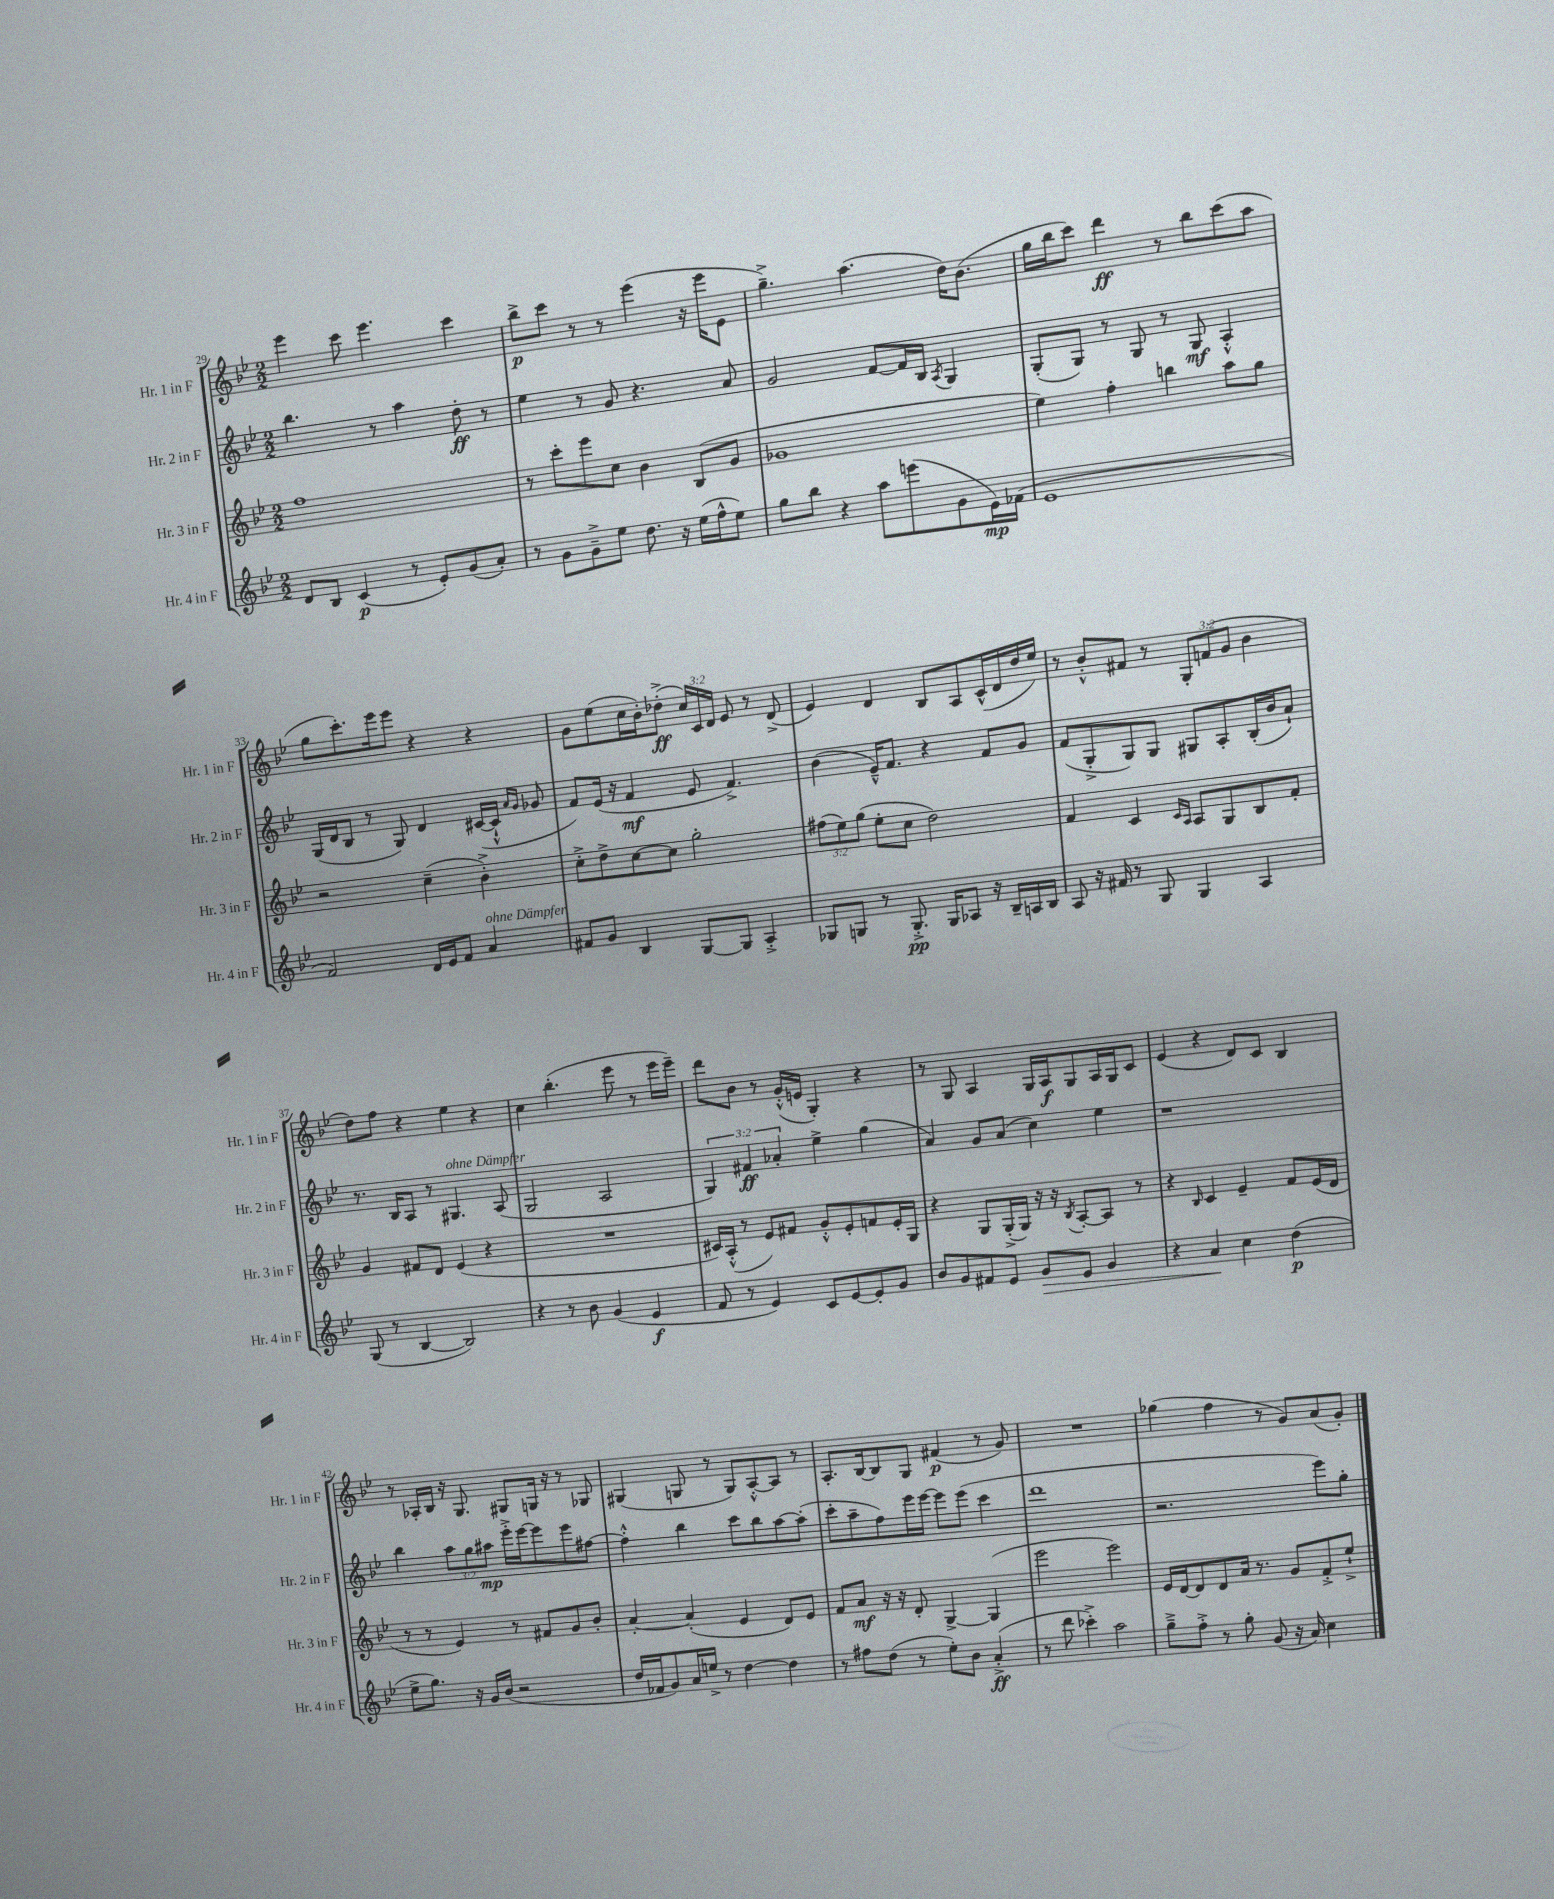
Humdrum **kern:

**kern	**kern	**kern	**kern
*staff4	*staff3	*staff2	*staff1
*clefG2	*clefG2	*clefG2	*clefG2
*k[b-e-]	*k[b-e-]	*k[b-e-]	*k[b-e-]
*M2/2	*M2/2	*M2/2	*M2/2
8d/L	1ff	4.bb-\	4eee-\
8B-/J	.	.	.
(4c/	.	.	8ccc\
.	.	8r	4.eee-\
8r	.	4aa\	.
8e-'/L)	.	.	.
(8g/	.	8dd'\	4ccc\
8a'/J)	.	8r	.
=	=	=	=
8r	8r	4ee-\	8bb-^\L
8g\L	8ccc'\L	.	8ccc\J
8g~^\	8eee-\	8r	8r
8ee-\J	8cc\J	8g/	8r
8.dd\	4b-\	4.r	(4eee-\
16r	.	.	.
(16ee-\LL	(8B-/L	.	16r
16ff^^\J	.	.	16eee-\LK
8ee-\J)	8g/J	8a/	8e-\J
=	=	=	=
8gg\L	1g-	2g/	4.gg~^\)
8bb-\J	.	.	.
4r	.	.	.
.	.	.	(4.aa\
8aa\L	.	[8f/L	.
(8eee\	.	16f/]L	.
.	.	16B-/JJ	.
.	.	8qA/	.
8g\	.	4G/	16dd\LK)
.	.	.	(8.b-\J
16e-\L)	.	.	.
(16f-\JJ	.	.	.
=	=	=	=
1e-	4ee-\)	(8G'/L	16gg\LL
.	.	.	16bb-\J
.	.	8G/J)	8ccc\J)
.	4ff'\	8r	4ddd\
.	.	8G/	.
.	4bb\	8r	8r
.	.	8G/	8bb-\L
.	8aa\L	4A'^^/	(8ccc\
.	8gg\J	.	8aa\J
=	=	=	=
2f/)	2r	(16G/LL	8gg\L
.	.	16d/J	.
.	.	8B-/J	8.ccc'\)
.	.	8r	.
.	.	.	16eee-\k
.	.	8G/)	8eee-\J
16d/LL	(4cc~\	4d/	4r
16e-/J	.	.	.
8f/J	.	.	.
4a/	4b-'^\)	([16c#/LL	4r
.	.	16c#`^^/]JJ	.
.	.	16qqa/LL	.
.	.	16qqg/JJ	.
.	.	8g-/	.
=	=	=	=
8f#/L	8cc'^\L	8f/L)	8g\L
8g/J	8dd^\	(16e-/Jk	(8ee-\
.	.	16r	.
4B-/	[8cc\	4f/	16cc\L
.	.	.	16b-'\J)
.	8cc\]J	.	(8dd-'^\J
[8G/L	2gg'\	8e-/	24cc/LL)
.	.	.	24c/
.	.	.	24d/JJ
8G/]J	.	4.f^/)	8e-/
4A'^/	.	.	8r
.	.	.	(8d^/
=	=	=	=
8G-/L	(12ff#\L	(4b-\	4e-/)
.	12ee-\)	.	.
8G/J	.	.	.
.	(12gg\J	.	.
8r	8ee-'\L	16e-~^^/LK)	4d/
.	.	8.f/J	.
8.G'^/	8cc\J	.	.
.	2dd\)	4r	8B-/L
16G/LK	.	.	.
8A-/J	.	.	8A/
16r	.	8f/L	(16c^^/L
16B-~/LL	.	.	16d/
16A/	.	8g/J	16dd/
16B-/JJ	.	.	16ee-/JJ)
=	=	=	=
8A/	4f/	(8f/L	8r
16r	.	8G'^/	8b-'^^/L
16f#/	.	.	.
8r	4c/	8G/)	8f#/J
8G/	.	8G/J	8r
.	16qqc/LL	.	.
.	16qqA/JJ	.	.
4G/	8A/L	8G#/L	12G'/L
.	.	.	(12f/
.	8G/	8A'/	.
.	.	.	12g/J
4A/	8B-/	(16B-'/L	4b-\
.	.	16b-/J	.
.	8f'/J	8a`/J)	.
=	=	=	=
(8G/	4g/	8.r	8dd\L)
8r	.	.	8ff\J
.	.	16B-/LK	.
[4B-/	8f#/L	8A/J	4r
.	8d/J	8r	.
2B-/])	(4e-/	4.G#/	4ee-\
.	4r	.	4r
.	.	(8A/	.
=	=	=	=
4r	1r	2G/	4cc\
8r	.	.	(4.bb-'\
8b-\	.	.	.
(4g/	.	2A/	.
.	.	.	8eee-\
4e-/	.	.	8r
.	.	.	16eee-\LL
.	.	.	16eee-~\JJ)
=	=	=	=
8f/	16c#/LL)	6G/)	8ddd\L
.	(16A'^^/JJ	.	.
8r	8r	.	8b-\J
.	.	6f#/	.
4e-/)	8e-/L)	.	8r
.	.	6a-'/	.
.	8f#/J	.	(16g'^^/LL
.	.	.	16e/JJ
8c/L	8g'^^/L	4ee-^\	4G'/)
[8e-/	8e-'/	.	.
8e-'/]	8f/	(4gg\	4r
8g/J	16e-'/L	.	.
.	16G/JJ	.	.
=	=	=	=
8b-/L	4r	4a/)	8r
8g/	.	.	8G/
8f#/	8G/L	8g/L	4A/
8e-/J	(16G'^/L	(8a/J	.
.	16G/JJ)	.	.
8g/L	16r	4cc\)	16G/LL
.	16r	.	16A/J
.	8qB-/	.	.
8e-/J	[8A'/L	.	8G/
4g/	8A/]J	4ee-\	16A/L
.	.	.	16G/J
.	8r	.	8c/J
=	=	=	=
4r	4r	1r	(4e-/
.	16qqB-/	.	.
4a/	4c/	.	4r
4cc\	4e-~/	.	8d/L)
.	.	.	8c/J
(4dd\	8f/L	.	4B-/
.	(16e-/L	.	.
.	16d/JJ	.	.
=	=	=	=
8ee-^\L	8r	4bb-\	8r
8.gg\J)	8r	.	16A-'/LL
.	.	.	16B-/JJ
.	4e-/)	12aa\L	16r
16r	.	.	8.G/
.	.	12gg\	.
16g/LL	.	.	.
.	.	12aa#\J	.
(16b-/JJ	.	.	.
2r	8r	16eee-'^\LL	8G#/L
.	.	[16eee-\J	.
.	8f#/L	8eee-\]	16G/Jk
.	.	.	16r
.	8g/	8eee-\	8r
.	8b-'/J	[8ff#\J	8G-/
=	=	=	=
16dd/LL	[4a'/	4ff#'^^\]	(4G#/
16f-/J	.	.	.
8g/)	.	.	.
16a/L	(4a'/]	4bb-\	8G/
16ee^/JJ	.	.	.
8r	.	.	8r
[4dd\	4e-/	8ccc\L	8G/L)
.	.	8bb-\	[8A'^^/
4dd\]	8d/L)	[8aa\	8A/]J
.	8e-/J	(8aa'\]J	8r
=	=	=	=
8r	8f/L	8ccc'\L	8.A'/L
8ff#\L	8a/J	8aa~\	.
.	.	.	[16B-/k
(8dd\J	16r	8ff\)	8B-/]
.	16r	.	.
8r	8d'/	16eee-\L	8G/J
.	.	[16eee-\JJ	.
8ee-'\L)	[4G^/	8eee-\]L	(4f#/
8b-\J	.	(8eee-\J	.
(4a'^/	(4G/]	4ccc\	8r
.	.	.	8g/)
=	=	=	=
8r	2eee-\	1ddd	1r
8ddd\	.	.	.
4ccc-'^\)	.	.	.
2aa\	2eee-\)	.	.
=	=	=	=
8gg~^\L	16e-/LL	2.r	(4gg-\
.	[16d/J	.	.
8ff'^\J	8d/]	.	.
8r	8d/	.	4ff\
8gg'\	16a/Jk	.	.
.	8.r	.	.
(8g/	.	.	8r
16r	8g/L	.	8g/L)
16a/)	.	.	.
4cc\	8f'^/	8eee-\L)	(8a/
.	8ee-`^/J	8gg'\J	8g'/J)
==	==	==	==
*-	*-	*-	*-
